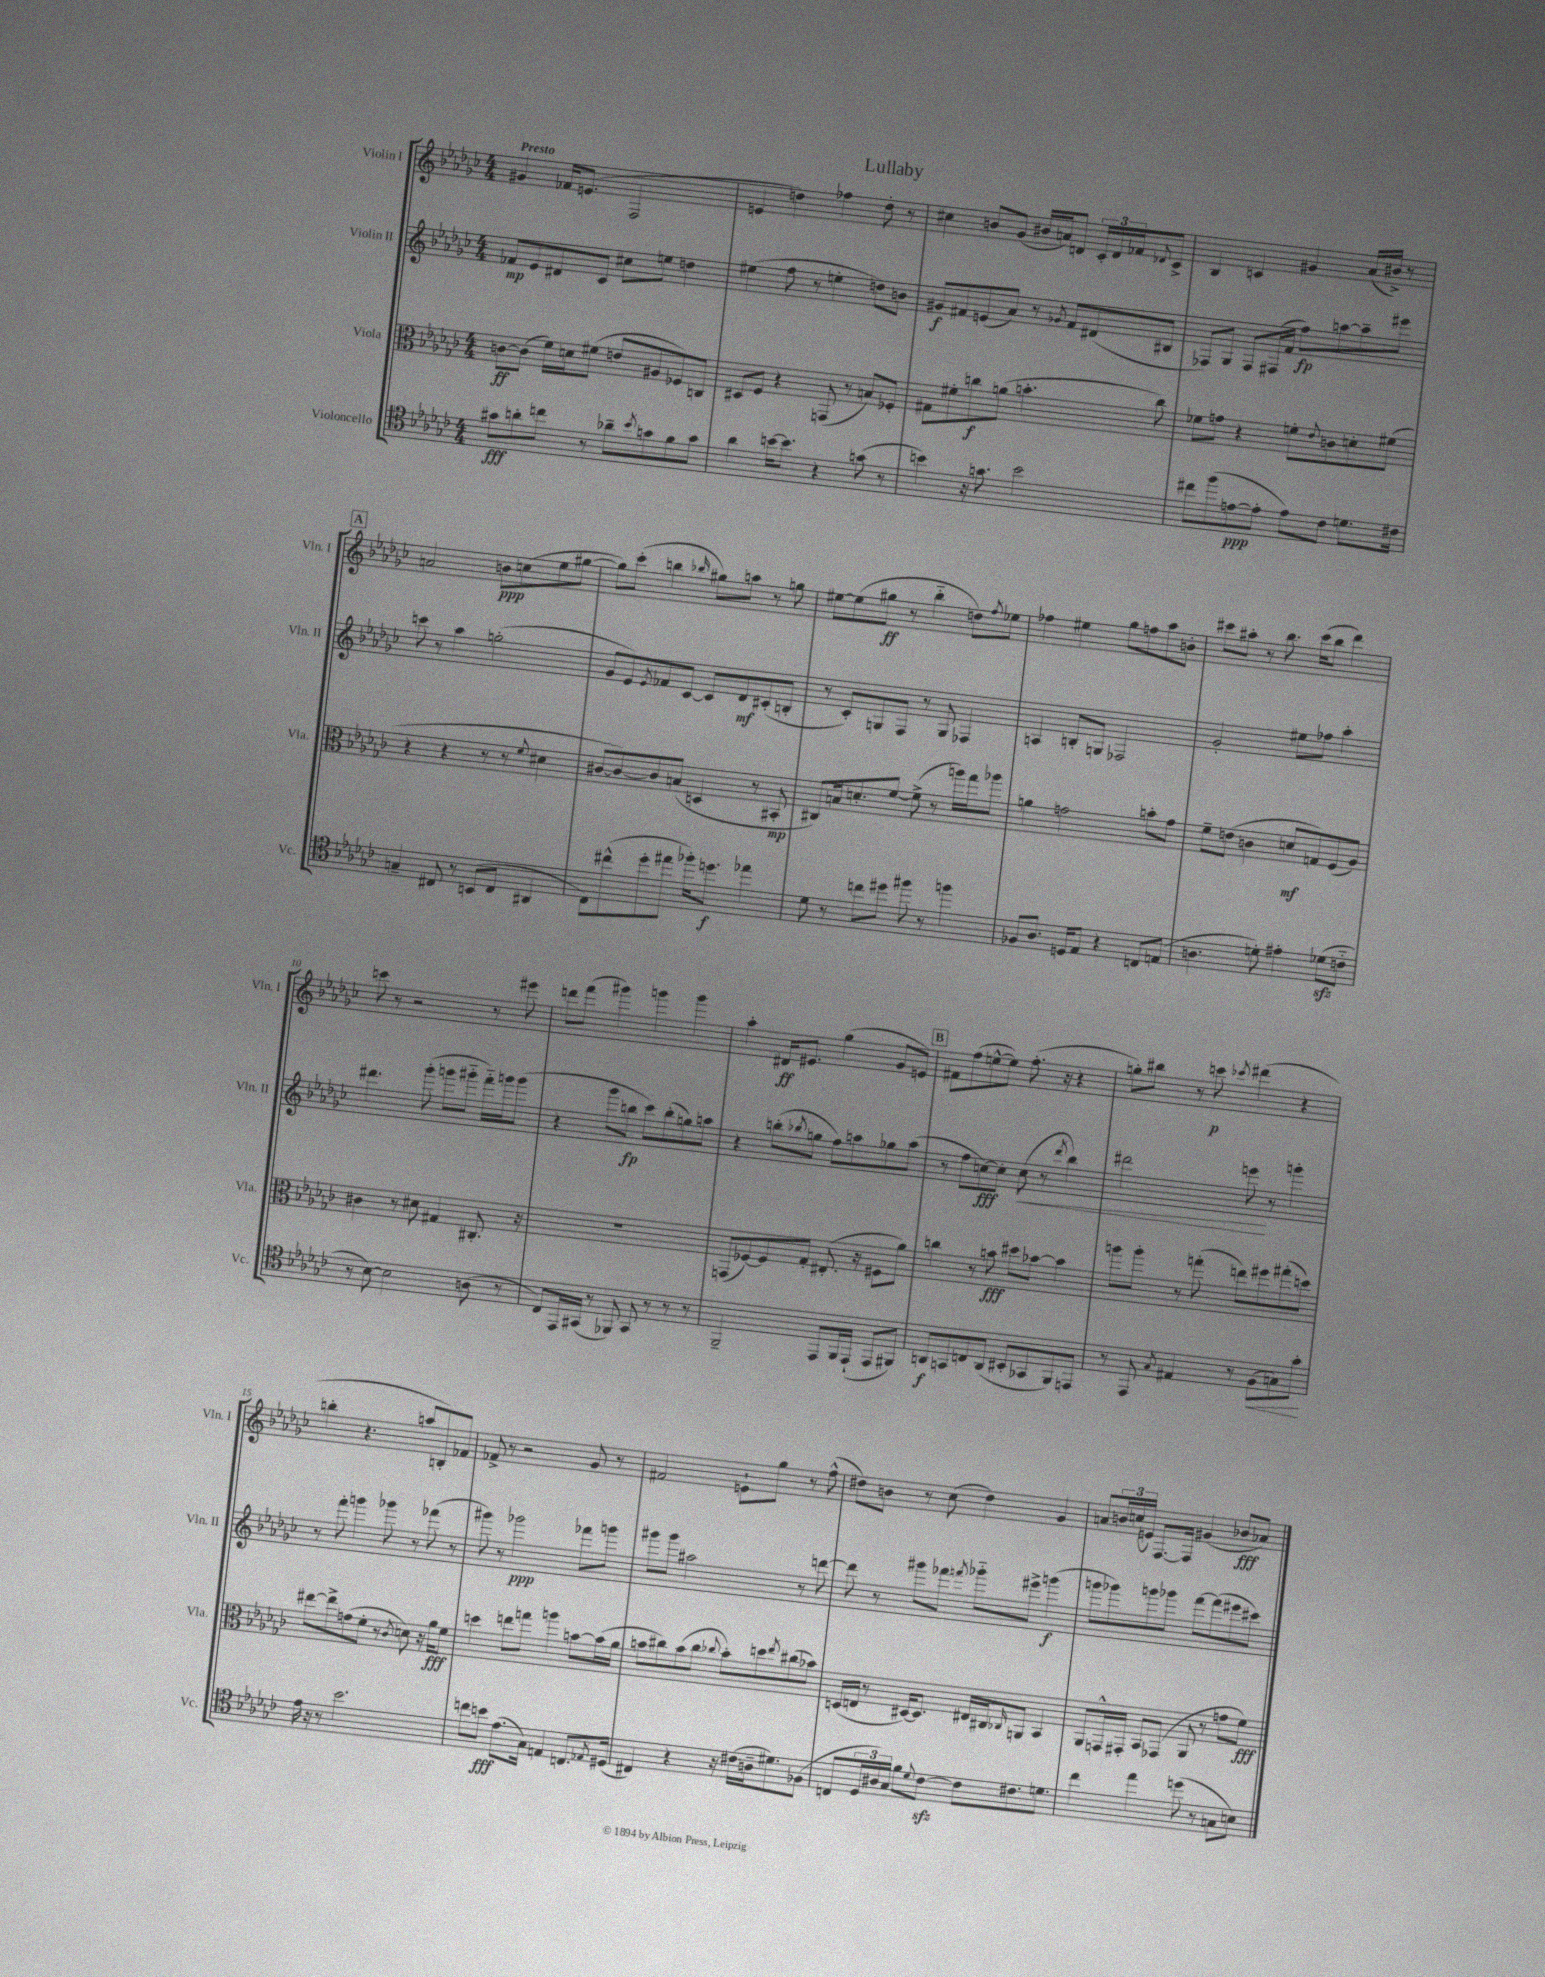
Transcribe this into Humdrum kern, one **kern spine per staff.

**kern	**dynam	**kern	**dynam	**kern	**dynam	**kern	**dynam
*part4	*part4	*part3	*part3	*part2	*part2	*part1	*part1
*staff4	*staff4	*staff3	*staff3	*staff2	*staff2	*staff1	*staff1
*I"Violoncello	*	*I"Viola	*	*I"Violin II	*	*I"Violin I	*
*I'Vc.	*	*I'Vla.	*	*I'Vln. II	*	*I'Vln. I	*
*clefC4	*	*clefC3	*	*clefG2	*	*clefG2	*
*k[b-e-a-d-g-c-]	*	*k[b-e-a-d-g-c-]	*	*k[b-e-a-d-g-c-]	*	*k[b-e-a-d-g-c-]	*
*M4/4	*	*M4/4	*	*M4/4	*	*M4/4	*
=1	=1	=1	=1	=1	=1	=1	=1
!	!	!	!	!	!	!LO:TX:a:B:t=Presto	!
8g#X\L	fff	[8cn\L	ff	8f-X/L	mp	4g#X/	.
8an'\	.	(8c\J]	.	8e-/	.	.	.
8ccn\J	.	16f\LL)	.	8d#X/	.	16f-X/KL	.
.	.	16dn\J	.	.	.	(8.en/J	.
8r	.	(8f#X\J	.	8c-/J	.	.	.
8a-X~\L	.	8en/L	.	8cc#X\L	.	2F/	.
8qb-/	.	.	.	.	.	.	.
8gn\	.	8A#X/	.	8een\J	.	.	.
8f\	.	8F-X/)	.	4ddn\	.	.	.
8g\J	.	8Cn/J	.	.	.	.	.
=2	=2	=2	=2	=2	=2	=2	=2
4a-\	.	8D#X/L	.	(4ee#X\	.	4en/	.
.	.	8F/J	.	.	.	.	.
[16bn\KL	.	4r	.	8ff\	.	4ddn\)	.
8.b\J]	.	.	.	.	.	.	.
.	.	.	.	8r	.	.	.
4r	.	(8GGn/	.	4een'\	.	4ff-X\	.
.	.	8r	.	.	.	.	.
(8gn\	.	8Bn/L)	.	8ddn\L)	.	8dd'\	.
8r	.	8F-X'/J	.	8bn\J	.	8r	.
=3	=3	=3	=3	=3	=3	=3	=3
4bn\)	.	8G#X\L	.	8g#X/L	f	4cc#X\	.
.	.	8f#X'\	.	8f#X/	.	.	.
16r	.	8ccn\	f	(8en/	.	8bn/L	.
8.gn\	.	.	.	.	.	.	.
.	.	(8an\J	.	8a-/J)	.	(8g-/J	.
2b\	.	4.bn'\	.	8r	.	16b#X/LL	.
.	.	.	.	.	.	16an/J)	.
.	.	.	.	8qg-X/	.	.	.
.	.	.	.	8f#/L	.	8dn/J	.
.	.	.	.	(8d#X/	.	24c-'/LL	.
.	.	.	.	.	.	24d/	.
.	.	.	.	.	.	24f-X/J	.
.	.	.	.	.	.	8qqd-X/	.
.	.	8cc\)	.	8B#X/J	.	8c-^/J	.
=4	=4	=4	=4	=4	=4	=4	=4
8cc#X\L	.	8f-X\L	.	8F-X/L)	.	4B-/	.
(8ff\	.	8gn\J	.	8G-/J	.	.	.
[8en\	ppp	4r	.	8F-/L	.	4cn/	.
8e'\J]	.	.	.	(16F#X/L	.	.	.
.	.	.	.	16f/JJ	.	.	.
8e\L)	.	8fn'\L	.	8ff\L)	fp	4g#X/	.
.	.	8qqe-/	.	.	.	.	.
8c-\J	.	8cn\	.	[8aan\	.	.	.
8.dn\L	.	8dn'\	.	8aa~\]	.	(16a-/LL	.
.	.	.	.	.	.	16b#X^/JJ)	.
.	.	(8f#X\J	.	8eee#X\J	.	8r	.
16c#X\Jk	.	.	.	.	.	.	.
!!LO:LB:g=z
!!LO:REH:place=s1:t=A
=5	=5	=5	=5	=5	=5	=5	=5
4Gn~/	.	4r	.	8cccn\	.	2an/	.
.	.	.	.	8r	.	.	.
8C#X/	.	4r	.	4aa-\	.	.	.
8r	.	.	.	.	.	.	.
(8BBn/L	.	8r	.	(2ggn'\	.	8bn\L	ppp
8C#/J	.	8r	.	.	.	(8ccn\	.
.	.	8qqf/	.	.	.	.	.
4AA#X/	.	4d#X\	.	.	.	8ee-\	.
.	.	.	.	.	.	[8gg#X\J	.
=6	=6	=6	=6	=6	=6	=6	=6
8C-\L)	.	[8c#X/L	.	8g-/L	.	8gg#\L])	.
(8cc#X^^\	.	8c#/_)	.	8e-/)	.	(8ccc-'\J	.
.	.	.	.	8qe-/	.	.	.
8dd-'\	.	8c#/]	.	8f-X/	.	4bbn\	.
8ee#X\J	.	(8Bn/J	.	[8c-/J	.	.	.
.	.	.	.	.	.	16qqbb-X/	.
16ff-X'\KL)	.	4Dn/	.	8c-/L]	.	8gg#X\L)	.
8.ddn\J	f	.	.	.	.	.	.
.	.	.	.	8d-/	mf	8aan\J	.
4ee-X\	.	8r	.	(8c#X'/	.	8r	.
.	.	8BB#X'/	mp	8Bn'/J	.	8ggn\	.
=7	=7	=7	=7	=7	=7	=7	=7
8d-\	.	8C#X/L)	.	8r	.	[8ee#X\L	.
8r	.	16Bn/k	.	8c-'/L)	.	(8ee#\]	.
.	.	8.dn'/	.	.	.	.	.
8ccn\L	.	.	.	8Gn/	.	8gg#X\J	ff
8dd#X\J	.	[8f/J	.	8F/J	.	8r	.
8ff#X\	.	(8f^\]	.	8r	.	4bb-\	.
8r	.	8r	.	8G/	.	.	.
4ffn\	.	16aan\LL)	.	4F-X/	.	8ddn\L)	.
.	.	16gg-\J	.	.	.	.	.
.	.	.	.	.	.	8qff/	.
.	.	8aa-X\J	.	.	.	8ee-X\J	.
=8	=8	=8	=8	=8	=8	=8	=8
8F-X/L	.	4an\	.	4An/	.	4ff-X\	.
8.A-/J	.	.	.	.	.	.	.
.	.	2gn\	.	8Bn'/L	.	4ee#X\	.
16Dn/KL	.	.	.	.	.	.	.
8E-/J	.	.	.	8Gn/J	.	.	.
4r	.	.	.	2F-X/	.	8gg-\L	.
.	.	.	.	.	.	8ffn\	.
8Cn/L	.	8bn'\L	.	.	.	8aa-\	.
(8En/J	.	8g\J	.	.	.	8bn'\J	.
=9	=9	=9	=9	=9	=9	=9	=9
4.An\	.	8f~\L	.	2g-'/	.	8ccc#X\L	.
.	.	(8en\J	.	.	.	8aa#X'\J	.
.	.	4cn\	.	.	.	8r	.
8dn'\)	.	.	.	.	.	8.bb-\	.
4e#X'\	.	8dn/L	mf	8ee#X\L	.	.	.
.	.	.	.	.	.	(16ccc#\KL	.
.	.	8Gn/)	.	8ff-X\J	.	8bb-\J	.
(8d-Xzz\L	.	(8F/	.	4aa-'\	.	4ddd-\)	.
8cn\J	.	8A-/J)	.	.	.	.	.
!!LO:LB:g=z
=10	=10	=10	=10	=10	=10	=10	=10
8r	.	4c#X\	.	4.ddd#X\	.	8cccn\	.
[8B-\)	.	.	.	.	.	8r	.
2B-\]	.	8r	.	.	.	2r	.
.	.	8d#X\	.	(8ggg-'\	.	.	.
.	.	4G#X/	.	8gggn\L	.	.	.
.	.	.	.	8ggg#X\J	.	.	.
(8An\	.	8.C#X'/	.	16fff\LL)	.	8r	.
.	.	.	.	16gggn\J	.	.	.
8r	.	.	.	(8ggg\J	.	8eee#X\	.
.	.	16r	.	.	.	.	.
=11	=11	=11	=11	=11	=11	=11	=11
8C-/L)	.	1r	.	4r	.	8dddn\L	.
16EE-/L	.	.	.	.	.	(8fff\J	.
(16GG#X/JJ	.	.	.	.	.	.	.
8r	.	.	.	8ggg-\L	.	4ggg#X\)	.
8FF-X/)	.	.	.	8bbn\J	fp	.	.
8GG#/	.	.	.	8ccc-\L)	.	4gggn\	.
8r	.	.	.	(8bb'\	.	.	.
8r	.	.	.	8ggn\)	.	4ggg\	.
8r	.	.	.	8aan\J	.	.	.
=12	=12	=12	=12	=12	=12	=12	=12
2FF~/	.	(8GGn/L	.	4r	.	4aa-'\	.
.	.	[8F-X/)	.	.	.	.	.
.	.	8F-/]	.	(8bbn'\L	.	16d#X/KL	ff
.	.	.	.	.	.	8.e#X/J	.
.	.	.	.	8qbb-X/	.	.	.
.	.	8G-'/J	.	8ggn\J	.	.	.
8EE-/L	.	(8.E#X'/	.	8ff\L)	.	(4gg-\	.
16FF/L	.	.	.	8aan\	.	.	.
(16EE-`/JJ	.	16r	.	.	.	.	.
8EE-/L	.	8F#X\L	.	8gg-X\	.	8g-/L	.
8FF#X/J)	.	8a-\J)	.	(8aa\J	.	8en/J)	.
!!LO:REH:place=s1:t=B
=13	=13	=13	=13	=13	=13	=13	=13
8AAn/L	f	4ccn\	.	8r	.	8f#X\L	.
8GGn/	.	.	.	8ff\L	.	(8ff\	.
8Cn/	.	8r	.	[8ccn\)	fff	[8een^^\	.
(8AA/J	.	8bn\	fff	8cc'\J]	.	8ee\J])	.
!	!	!	!	!	!LO:HP:b	!	!
8BB#X'/L	.	8dd#X\L	.	(8cc\	<	(8.ff'\	.
8GG-X/	.	[8b-X\J	.	8r	.	.	.
.	.	.	.	.	.	16r	.
.	.	.	.	8qddd-/	.	.	.
8FF/)	.	4b-\]	.	4bb-\)	.	4r	.
8EEn/J	.	.	.	.	.	.	.
=14	=14	=14	=14	=14	=14	=14	=14
8r	.	8aan\L	.	2ddd#X\	.	8ggn'\L)	.
8EE-/	.	8aa'\J	.	.	.	8bb#X\J	.
8qG-/	.	.	.	.	.	.	.
4E#X/	.	8r	.	.	.	8r	.
.	.	(8ggn'\	.	.	.	8cccn\	p
.	.	.	.	.	.	8qccc-X/	.
8r	.	8een\L)	.	8eeen\	.	(4ddd#X\	.
!	!LO:HP:b	!	!	!	!	!	!
(8F\L	<	8ff#X\	.	8r	[	.	.
8Gn\)	.	(8gg#X'\	.	4gggn'\	.	4r	.
8g-'\J	.	8ddn\J)	.	.	.	.	.
.	[	.	.	.	.	.	.
!!LO:LB:g=z
=15	=15	=15	=15	=15	=15	=15	=15
16e-\	.	[8ee#X\L	.	8r	.	4bbn'\	.
16r	.	.	.	.	.	.	.
8r	.	8ee#^\]	.	8fff'\	.	.	.
2.b-\	.	(8gn\	.	4gggn\	.	4.r	.
.	.	8f'\J	.	.	.	.	.
.	.	8r	.	8ggg-X\	.	.	.
.	.	8qc-/	.	.	.	.	.
.	.	8dn\)	.	8r	.	8aan/L	.
.	.	16r	.	(8fff-X\	.	8Bn'/)	.
.	.	16a-\KL	fff	.	.	.	.
.	.	8f\J	.	8r	.	8f-X/J	.
=16	=16	=16	=16	=16	=16	=16	=16
8ccn\L	.	4ddn\	.	8ggg#X\)	.	8f-X^/	.
8bn\J	fff	.	.	8r	.	8r	.
(8.e-\L	.	8een\L	.	2ggg-X\	ppp	2r	.
.	.	8ggn\J	.	.	.	.	.
16G-\Jk)	.	.	.	.	.	.	.
4En/	.	4aan\	.	.	.	.	.
8.Cn/L	.	[8bn\L	.	8fff-X\L	.	8g-/	.
.	.	(16b\L]	.	8gggn\J	.	8r	.
8qE-X/	.	.	.	.	.	.	.
(16D#X/Jk	.	16a-\JJ	.	.	.	.	.
=17	=17	=17	=17	=17	=17	=17	=17
4C#X/)	.	8bn\L	.	8ggg#X\L	.	2f#X/	.
.	.	8cc#X\)	.	8ggg#\J	.	.	.
4r	.	(8b\	.	2aa#X\	.	.	.
.	.	8cc#\J	.	.	.	.	.
.	.	8qqcc-X/	.	.	.	.	.
16r	.	8b'\L)	.	.	.	8en`\L	.
(16c#X\LL	.	.	.	.	.	.	.
16An~\J	.	8ddn\	.	.	.	8gg-\J	.
8.d#X\)	.	.	.	.	.	.	.
.	.	8qee-/	.	.	.	.	.
.	.	(8cc#X\	.	8r	.	8r	.
(8F-X\J	.	8b-X\J)	.	[8dddn\	.	(8ff^^\	.
=18	=18	=18	=18	=18	=18	=18	=18
8Cn/L	.	(16Dn/LL	.	8ddd\]	.	8dd#X\L)	.
.	.	16En/JJ	.	.	.	.	.
24D-/L	.	8r	.	8r	.	8bn\J	.
24A#X/)	.	.	.	.	.	.	.
24G-/JJ	.	.	.	.	.	.	.
8f\L	.	[16D#X/KL)	.	8ggg#X\L	.	8r	.
.	.	8.D#/J]	.	.	.	.	.
8qqd-/	.	.	.	.	.	.	.
[8c-zz\J	.	.	.	8fff-X\J	.	(8cc-\	.
.	.	.	.	8qfffn/	.	.	.
8c-\L]	.	16E#X/LL	.	8ggg-X\L	.	4dd#\)	.
.	.	16C#X/J	.	.	.	.	.
.	.	16qqC-X/	.	.	.	.	.
8.c#X\	.	8AAn/J	.	8eee#X^\J	.	.	.
.	.	4BB-/	.	(4gggn\	f	4g-/	.
8.dn\J	.	.	.	.	.	.	.
=19	=19	=19	=19	=19	=19	=19	=19
4cc-\	.	8AA-/L	.	8gggn\L	.	8an/L	.
.	.	16GGn^^/L	.	8ggg-X\)	.	24bn/L	.
.	.	.	.	.	.	(24ccn/	.
.	.	16GG#X'/JJ	.	.	.	.	.
.	.	.	.	.	.	24en/JJ)	.
4ee-\	.	8BB-/L	.	8gggn\	.	[8.F/L	.
.	.	(8GG-X/J	.	8ggg-X\J	.	.	.
.	.	.	.	.	.	16F/Jk]	.
(8ddn\	.	8AA-/	.	[8fff\L	.	(4g#X/	.
8r	.	8r	.	(8fff\]	.	.	.
8Gn\L	.	8gn\L	.	8eee#X\	.	8b-X/L	fff
8Bn\J)	.	8f\J)	fff	8ccc#X\J)	.	8a-X/J)	.
==	==	==	==	==	==	==	==
*-	*-	*-	*-	*-	*-	*-	*-
